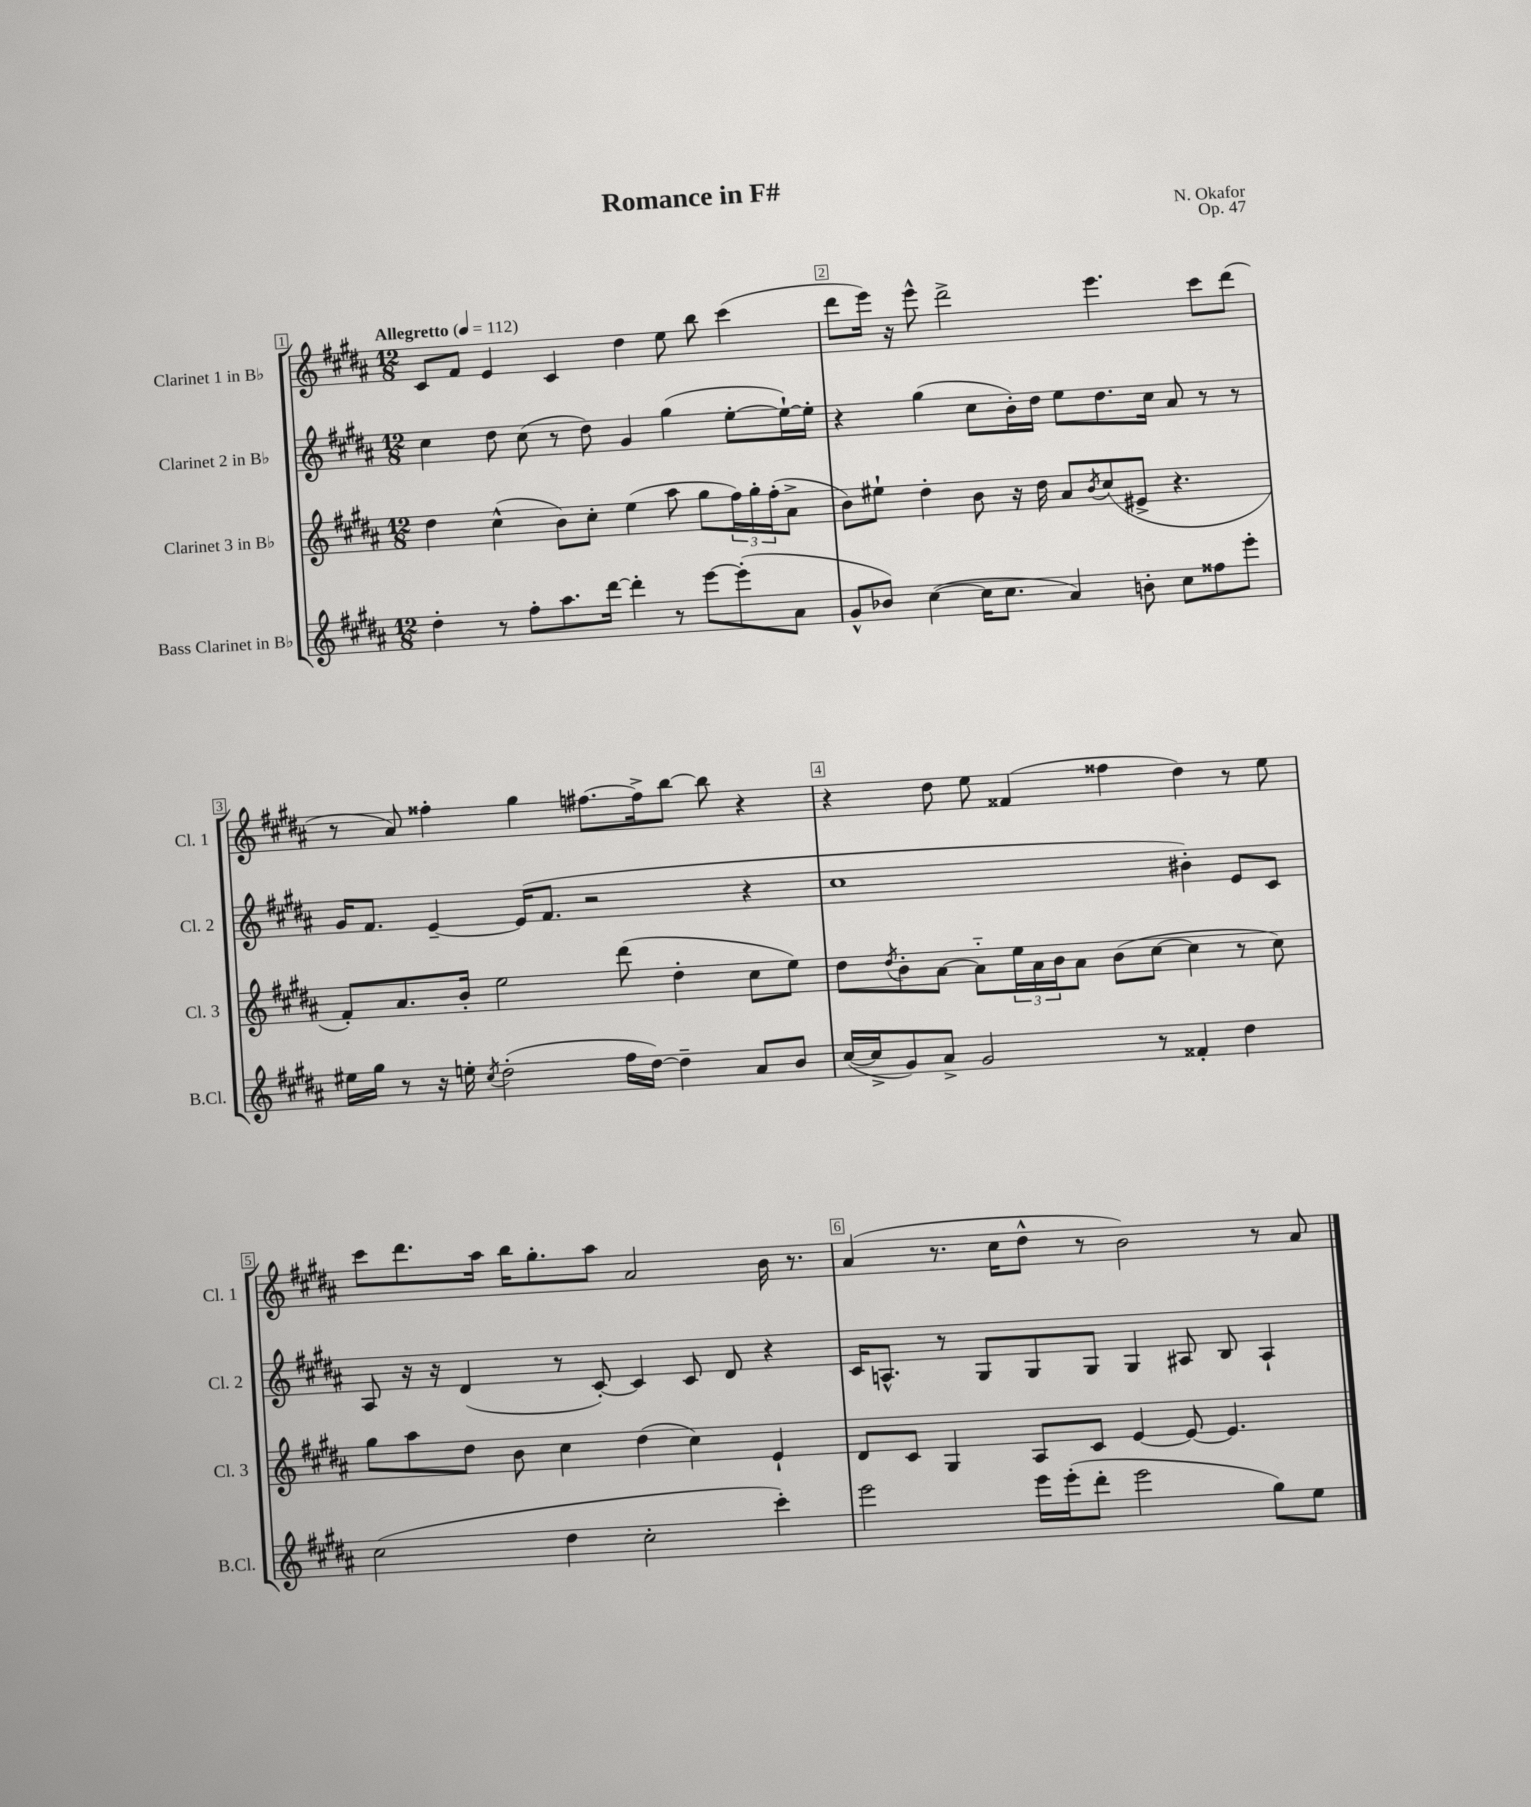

**kern	**kern	**kern	**kern
*part4	*part3	*part2	*part1
*staff4	*staff3	*staff2	*staff1
*I"Bass Clarinet in B♭	*I"Clarinet 3 in B♭	*I"Clarinet 2 in B♭	*I"Clarinet 1 in B♭
*I'B.Cl.	*I'Cl. 3	*I'Cl. 2	*I'Cl. 1
*clefG2	*clefG2	*clefG2	*clefG2
*k[f#c#g#d#a#]	*k[f#c#g#d#a#]	*k[f#c#g#d#a#]	*k[f#c#g#d#a#]
*M12/8	*M12/8	*M12/8	*M12/8
*MM112	*MM112	*MM112	*MM112
=1	=1	=1	=1
!	!	!	!LO:TX:a:B:t=Allegretto
4dd#'\	4dd#\	4cc#\	8c#/L
.	.	.	8f#/J
8r	(4cc#^^\	8dd#\	4e/
8ff#'\L	.	(8cc#\	.
8.aa#\	8b\L)	8r	4c#/
.	8cc#'\J	8dd#\)	.
[16ddd#\Jk	.	.	.
4ddd#'\]	(4ee\	4g#/	4dd#\
8r	8aa#\	(4gg#\	8ee\
[8eee\L	8gg#\L	.	8bb\
(8eee'\]	24ff#\L)	[8ee'\L	(4ccc#\
.	24gg#'\	.	.
.	(24ff#'\J	.	.
8a#\J	8a#^\J	16ee`\L_)	.
.	.	16ee'\JJ]	.
=2	=2	=2	=2
8g#^^/L	8b\L)	4r	8ddd#\L
8b-X/J)	8ee#X`\J	.	16eee\Jk)
.	.	.	16r
([4cc#\	4dd#'\	(4gg#\	8eee^^\
.	.	.	2ddd#^\
16cc#\KL]	8b\	8cc#\L	.
8.cc#\J	.	.	.
.	16r	16b'\L)	.
.	16dd#\	16dd#\JJ	.
4a#/)	8a#/L	8ee\L	.
.	8qb/	.	.
.	(8cc#/	8.dd#\	4.eee\
8bn'\	8e#X^/J	.	.
.	.	16cc#\Jk	.
8cc#\L	4.r	8a#/	.
8ff##X\	.	8r	8ccc#\L
8eee'\J	.	8r	(8ddd#\J
!!LO:LB:g=z
=3	=3	=3	=3
16ee#X\LL	8f#'/L)	16g#/KL	8r
16gg#\JJ	.	8.f#/J	.
8r	8.a#/	.	8a#/)
16r	.	[4e~/	4ff##X'\
16een'\	16b'/Jk	.	.
8qcc#/	.	.	.
(2dd#'\	2ee\	.	.
.	.	(16e/KL]	4gg#\
.	.	8.f#/J	.
.	.	2r	[8.ff#X\L
16ff#\LL	(8ddd#\	.	.
[16dd#\JJ)	.	.	16ff#^\k]
4dd#~\]	4dd#'\	.	[8bb\J
.	.	.	8bb\]
8a#/L	8cc#\L	4r	4r
8b/J	8ee\J)	.	.
=4	=4	=4	=4
([16cc#/LL	8dd#\L	1cc#	4r
16cc#^/J]	.	.	.
.	8qdd#/	.	.
8g#/)	8b'\	.	.
8a#^/J	[8a#\J	.	8dd#\
2g#/	8a#\L]	.	8ee\
.	24ee\L	.	(4f##X/
.	24a#\	.	.
.	24b\J	.	.
.	8a#\J	.	.
.	(8b\L	.	4ff##X\
8r	[8cc#\J	.	.
4f##X'/	4cc#\]	4b#X'\)	4dd#\)
4dd#\	8r	8e/L	8r
.	8cc#\)	8c#/J	8ee\
!!LO:LB:g=z
=5	=5	=5	=5
(2cc#\	8gg#\L	8A#/	8ccc#\L
.	8aa#\	16r	8.ddd#\
.	.	16r	.
.	8dd#\J	(4d#/	.
.	.	.	16aa#\Jk
.	8b\	.	16bb\KL
.	.	.	8.gg#'\
4dd#\	4cc#\	8r	.
.	.	[8c#'/)	8aa#\J
2cc#'\	(4dd#\	4c#/]	2a#/
.	4cc#\)	8c#/	.
.	.	8d#/	.
4ccc#'\)	4e`/	4r	16b\
.	.	.	8.r
=6	=6	=6	=6
2eee\	8d#/L	16c#/KL	(4a#/
.	.	8.An^^/J	.
.	8c#/J	.	.
.	4G#/	8r	8.r
.	.	8G#/L	.
.	.	.	16cc#\KL
16eee\LL	8A#/L	8G#/	8dd#^^\J
(16eee'\J	.	.	.
8ddd#'\J	8c#/J	8G#/J	8r
2eee\	[4e/	4G#/	2b\)
.	8e/_	8A#X/	.
.	4.e/]	8B/	.
8gg#\L)	.	4A#`/	8r
8ee\J	.	.	8a#/
==	==	==	==
*-	*-	*-	*-
